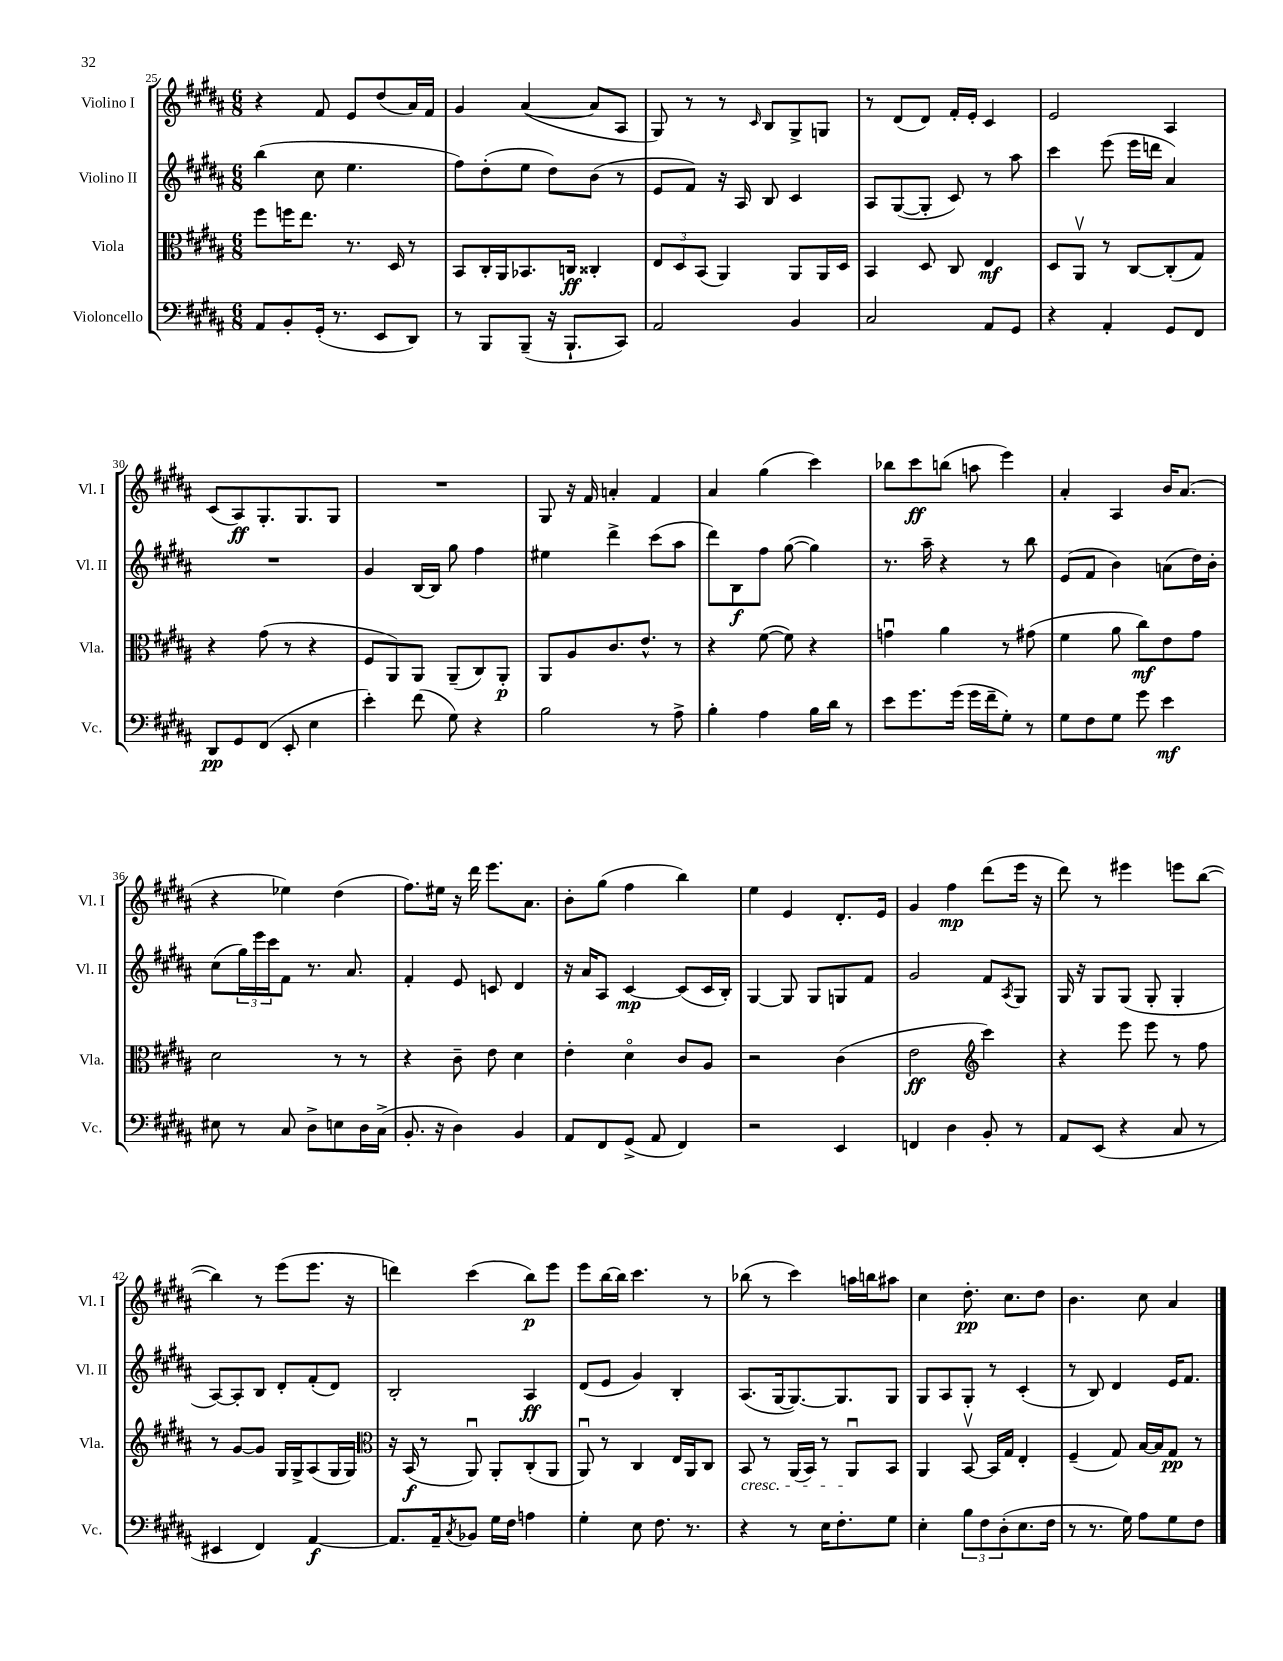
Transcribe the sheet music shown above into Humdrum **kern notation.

**kern	**dynam	**kern	**dynam	**kern	**dynam	**kern	**dynam
*part4	*part4	*part3	*part3	*part2	*part2	*part1	*part1
*staff4	*staff4	*staff3	*staff3	*staff2	*staff2	*staff1	*staff1
*I"Violoncello	*	*I"Viola	*	*I"Violino II	*	*I"Violino I	*
*I'Vc.	*	*I'Vla.	*	*I'Vl. II	*	*I'Vl. I	*
*clefF4	*	*clefC3	*	*clefG2	*	*clefG2	*
*k[f#c#g#d#a#]	*	*k[f#c#g#d#a#]	*	*k[f#c#g#d#a#]	*	*k[f#c#g#d#a#]	*
*M6/8	*	*M6/8	*	*M6/8	*	*M6/8	*
=25	=25	=25	=25	=25	=25	=25	=25
8AA#/L	.	8ff#\L	.	(4bb\	.	4r	.
8BB'/	.	16ffn\K	.	.	.	.	.
.	.	8.ee\J	.	.	.	.	.
(16GG#'/Jk	.	.	.	8cc#\	.	8f#/	.
8.r	.	.	.	.	.	.	.
.	.	8.r	.	4.ee\	.	8e/L	.
8EE/L	.	.	.	.	.	(8dd#/	.
.	.	16D#/	.	.	.	.	.
8DD#/J)	.	8r	.	.	.	16a#/L)	.
.	.	.	.	.	.	16f#/JJ	.
=26	=26	=26	=26	=26	=26	=26	=26
8r	.	8BB/L	.	8ff#\L)	.	4g#/	.
8BBB/L	.	16C#'/L	.	(8dd#'\	.	.	.
.	.	16AA#/J	.	.	.	.	.
(8BBB~/J	.	8.BB-X/	.	8ee\J	.	([4a#/	.
16r	.	.	.	8dd#\L)	.	.	.
8.BBB`/L	.	16Cn/Jk	ff	.	.	.	.
.	.	4C##X'/	.	(8b\J	.	8a#/L]	.
8CC#/J)	.	.	.	8r	.	8A#/J	.
=27	=27	=27	=27	=27	=27	=27	=27
2AA#/	.	12E/L	.	8e/L	.	8G#/)	.
.	.	12D#/	.	.	.	.	.
.	.	.	.	8f#/J)	.	8r	.
.	.	(12BB/J	.	.	.	.	.
.	.	4AA#/)	.	16r	.	8r	.
.	.	.	.	16A#/	.	.	.
.	.	.	.	.	.	16qqc#/	.
.	.	.	.	8B/	.	8B/L	.
4BB/	.	8AA#/L	.	4c#/	.	8G#^/	.
.	.	16AA#/L	.	.	.	8Gn/J	.
.	.	16D#/JJ	.	.	.	.	.
=28	=28	=28	=28	=28	=28	=28	=28
2C#/	.	4BB/	.	8A#/L	.	8r	.
.	.	.	.	([8G#/	.	(8d#/L	.
.	.	8D#/	.	8G#'/J]	.	8d#/J)	.
.	.	8C#/	.	8c#/)	.	16f#'/LL	.
.	.	.	.	.	.	16e'/JJ	.
8AA#/L	.	4E/	mf	8r	.	4c#/	.
8GG#/J	.	.	.	8aa#\	.	.	.
=29	=29	=29	=29	=29	=29	=29	=29
4r	.	8D#/L	.	4ccc#\	.	2e/	.
.	.	8AA#v/J	.	.	.	.	.
4AA#'/	.	8r	.	(8eee\	.	.	.
.	.	[8C#/L	.	16eee\LL	.	.	.
.	.	.	.	16dddn\JJ	.	.	.
8GG#/L	.	(8C#'/]	.	4a#/)	.	4A#/	.
8FF#/J	.	8G#/J)	.	.	.	.	.
!!LO:LB:g=z
=30	=30	=30	=30	=30	=30	=30	=30
8DD#/L	pp	4r	.	2.r	.	(8c#/L	.
8GG#/	.	.	.	.	.	8A#/)	ff
(8FF#/J	.	(8g#\	.	.	.	8.G#'/	.
8EE'/	.	8r	.	.	.	.	.
.	.	.	.	.	.	8.G#/	.
4E\	.	4r	.	.	.	.	.
.	.	.	.	.	.	8G#/J	.
=31	=31	=31	=31	=31	=31	=31	=31
4e'\)	.	8F#/L	.	4g#/	.	2.r	.
.	.	8AA#/)	.	.	.	.	.
(8f#\	.	8AA#/J	.	[16B/LL	.	.	.
.	.	.	.	16B/JJ]	.	.	.
8G#\)	.	(8AA#~/L	.	8gg#\	.	.	.
4r	.	8C#/)	.	4ff#\	.	.	.
.	.	8AA#'/J	p	.	.	.	.
=32	=32	=32	=32	=32	=32	=32	=32
2B\	.	8AA#/L	.	4ee#X\	.	8G#/	.
.	.	8A#/	.	.	.	16r	.
.	.	.	.	.	.	16f#/	.
.	.	8.c#/	.	4ddd#^\	.	4an'/	.
.	.	8.e^^/J	.	.	.	.	.
8r	.	.	.	(8ccc#\L	.	4f#/	.
8A#^\	.	8r	.	8aa#\J	.	.	.
=33	=33	=33	=33	=33	=33	=33	=33
4B'\	.	4r	.	8ddd#\L)	.	4a#/	.
.	.	.	.	8B\	f	.	.
4A#\	.	([8f#\	.	8ff#\J	.	(4gg#\	.
.	.	8f#\])	.	([8gg#\	.	.	.
16B\LL	.	4r	.	4gg#\])	.	4ccc#\)	.
16d#\JJ	.	.	.	.	.	.	.
8r	.	.	.	.	.	.	.
=34	=34	=34	=34	=34	=34	=34	=34
8e\L	.	4gnu\	.	8.r	.	8bb-X\L	.
8.g#\	.	.	.	.	.	8ccc#\	ff
.	.	.	.	16aa#~\	.	.	.
.	.	4a#\	.	4r	.	(8bbn\J	.
(16g#\Jk	.	.	.	.	.	.	.
16g#\LL	.	.	.	.	.	8aan\	.
16f#~\J	.	.	.	.	.	.	.
8G#'\J)	.	8r	.	8r	.	4eee\)	.
8r	.	(8g#X\	.	8bb\	.	.	.
=35	=35	=35	=35	=35	=35	=35	=35
8G#\L	.	4f#\	.	(8e/L	.	4a#'/	.
8F#\	.	.	.	8f#/J	.	.	.
8G#\J	.	8a#\	.	4b\)	.	4A#/	.
8g#\	.	8cc#\L)	mf	.	.	.	.
4e\	mf	8e\	.	(8an\L	.	16b/KL	.
.	.	.	.	.	.	(8.a#/J	.
.	.	8g#\J	.	16dd#\L)	.	.	.
.	.	.	.	16b'\JJ	.	.	.
!!LO:LB:g=z
=36	=36	=36	=36	=36	=36	=36	=36
8E#X\	.	2d#\	.	(8cc#\L	.	4r	.
8r	.	.	.	24gg#\L)	.	.	.
.	.	.	.	24eee\	.	.	.
.	.	.	.	24ccc#\J	.	.	.
8C#/	.	.	.	8f#\J	.	4ee-X\)	.
8D#^\L	.	.	.	8.r	.	.	.
8En\	.	8r	.	.	.	(4dd#\	.
.	.	.	.	8.a#/	.	.	.
16D#\L	.	8r	.	.	.	.	.
(16C#^\JJ	.	.	.	.	.	.	.
=37	=37	=37	=37	=37	=37	=37	=37
8.BB'/	.	4r	.	4f#'/	.	8.ff#\L)	.
16r	.	.	.	.	.	16ee#X\Jk	.
4D#\)	.	8c#~\	.	8e/	.	16r	.
.	.	.	.	.	.	16ddd#\	.
.	.	8e\	.	8cn/	.	8.eee\L	.
4BB/	.	4d#\	.	4d#/	.	.	.
.	.	.	.	.	.	8.a#\J	.
=38	=38	=38	=38	=38	=38	=38	=38
8AA#/L	.	4e'\	.	16r	.	8b'\L	.
.	.	.	.	16a#/KL	.	.	.
8FF#/	.	.	.	8A#/J	.	(8gg#\J	.
(8GG#^/J	.	4d#\	.	[4c#/	mp	4ff#\	.
8AA#/	.	.	.	.	.	.	.
4FF#/)	.	8c#/L	.	(8c#/L]	.	4bb\)	.
.	.	8A#/J	.	16c#/L	.	.	.
.	.	.	.	16B'/JJ)	.	.	.
=39	=39	=39	=39	=39	=39	=39	=39
2r	.	2r	.	[4G#/	.	4ee\	.
.	.	.	.	8G#/]	.	4e/	.
.	.	.	.	8G#/L	.	.	.
4EE/	.	(4c#\	.	8Gn/	.	8.d#'/L	.
.	.	.	.	8f#/J	.	.	.
.	.	.	.	.	.	16e/Jk	.
=40	=40	=40	=40	=40	=40	=40	=40
4FFn/	.	2e\	ff	2g#/	.	4g#/	.
4D#\	.	.	.	.	.	4ff#\	mp
*	*	*clefG2	*	*	*	*	*
8BB'/	.	4ccc#\)	.	8f#/L	.	(8ddd#\L	.
.	.	.	.	8qA#/	.	.	.
8r	.	.	.	8G#/J	.	16eee\Jk	.
.	.	.	.	.	.	16r	.
=41	=41	=41	=41	=41	=41	=41	=41
8AA#/L	.	4r	.	16G#/	.	8ddd#\)	.
.	.	.	.	16r	.	.	.
(8EE/J	.	.	.	8G#/L	.	8r	.
4r	.	8eee\	.	(8G#/J	.	4eee#X\	.
.	.	8eee\	.	8G#'/	.	.	.
8C#/	.	8r	.	4G#'/	.	8eeen\L	.
8r	.	8ff#\	.	.	.	([8bb\J	.
!!LO:LB:g=z
=42	=42	=42	=42	=42	=42	=42	=42
4EE#X/	.	8r	.	[8A#/L)	.	4bb\])	.
.	.	[8g#/L	.	8A#'/]	.	.	.
4FF#/)	.	8g#/J]	.	8B/J	.	8r	.
.	.	16G#/LL	.	8d#'/L	.	(8eee\L	.
.	.	16G#^/J	.	.	.	.	.
[4AA#/	f	(8A#/	.	(8f#'/	.	8.eee\J	.
.	.	16G#/L	.	8d#/J)	.	.	.
.	.	16G#/JJ)	.	.	.	16r	.
=43	=43	=43	=43	=43	=43	=43	=43
*	*	*clefC3	*	*	*	*	*
8.AA#/L]	.	16r	.	2B'/	.	4dddn\)	.
.	.	(16BB/	f	.	.	.	.
.	.	8r	.	.	.	.	.
16AA#~/k	.	.	.	.	.	.	.
8qC#/	.	.	.	.	.	.	.
8BB-X/J	.	8AA#u/)	.	.	.	(4ccc#\	.
16G#\LL	.	8AA#'/L	.	.	.	.	.
16F#\JJ	.	.	.	.	.	.	.
4An\	.	(8C#'/	.	4A#/	ff	8bb\L)	p
.	.	8AA#/J	.	.	.	8eee\J	.
=44	=44	=44	=44	=44	=44	=44	=44
4G#'\	.	8AA#u/)	.	(8d#/L	.	8eee\L	.
.	.	8r	.	8e/J	.	[16bb\L	.
.	.	.	.	.	.	16bb\JJ]	.
8E\	.	4C#/	.	4g#/)	.	4.ccc#\	.
8.F#\	.	.	.	.	.	.	.
.	.	16E/LL	.	4B'/	.	.	.
8.r	.	16AA#/J	.	.	.	.	.
.	.	8C#/J	.	.	.	8r	.
=45	=45	=45	=45	=45	=45	=45	=45
!	!	!LO:TX:b:i:t=cresc.	!	!	!	!	!
4r	.	8BB/	.	(8.A#/L	.	(8bb-X\	.
.	.	8r	.	.	.	8r	.
.	.	.	.	[16G#/k	.	.	.
8r	.	(16AA#/LL	.	8.G#/_)	.	4ccc#\)	.
.	.	16BB/JJ)	.	.	.	.	.
16E\KL	.	8r	.	.	.	.	.
8.F#'\	.	.	.	8.G#/]	.	.	.
.	.	8AA#u/L	.	.	.	16aan\LL	.
.	.	.	.	.	.	16bbn\J	.
8G#\J	.	8BB/J	.	8G#/J	.	8aa#X\J	.
=46	=46	=46	=46	=46	=46	=46	=46
4E'\	.	4AA#/	.	8G#/L	.	4cc#\	.
.	.	.	.	8A#/	.	.	.
12B\L	.	[8BBv/	.	8G#'/J	.	8.dd#'\	pp
12F#\	.	.	.	.	.	.	.
.	.	16BB/LL]	.	8r	.	.	.
(12D#'\	.	.	.	.	.	.	.
.	.	16G#/JJ	.	.	.	8.cc#\L	.
8.E\	.	4E'/	.	(4c#'/	.	.	.
.	.	.	.	.	.	8dd#\J	.
16F#\Jk	.	.	.	.	.	.	.
=47	=47	=47	=47	=47	=47	=47	=47
8r	.	(4F#~/	.	8r	.	4.b\	.
8.r	.	.	.	8B/)	.	.	.
.	.	8G#/)	.	4d#/	.	.	.
16G#\)	.	.	.	.	.	.	.
8A#\L	.	[16B/LL	.	.	.	8cc#\	.
.	.	16B/J]	.	.	.	.	.
8G#\	.	8G#/J	pp	16e/KL	.	4a#/	.
.	.	.	.	8.f#/J	.	.	.
8F#\J	.	8r	.	.	.	.	.
==	==	==	==	==	==	==	==
*-	*-	*-	*-	*-	*-	*-	*-
